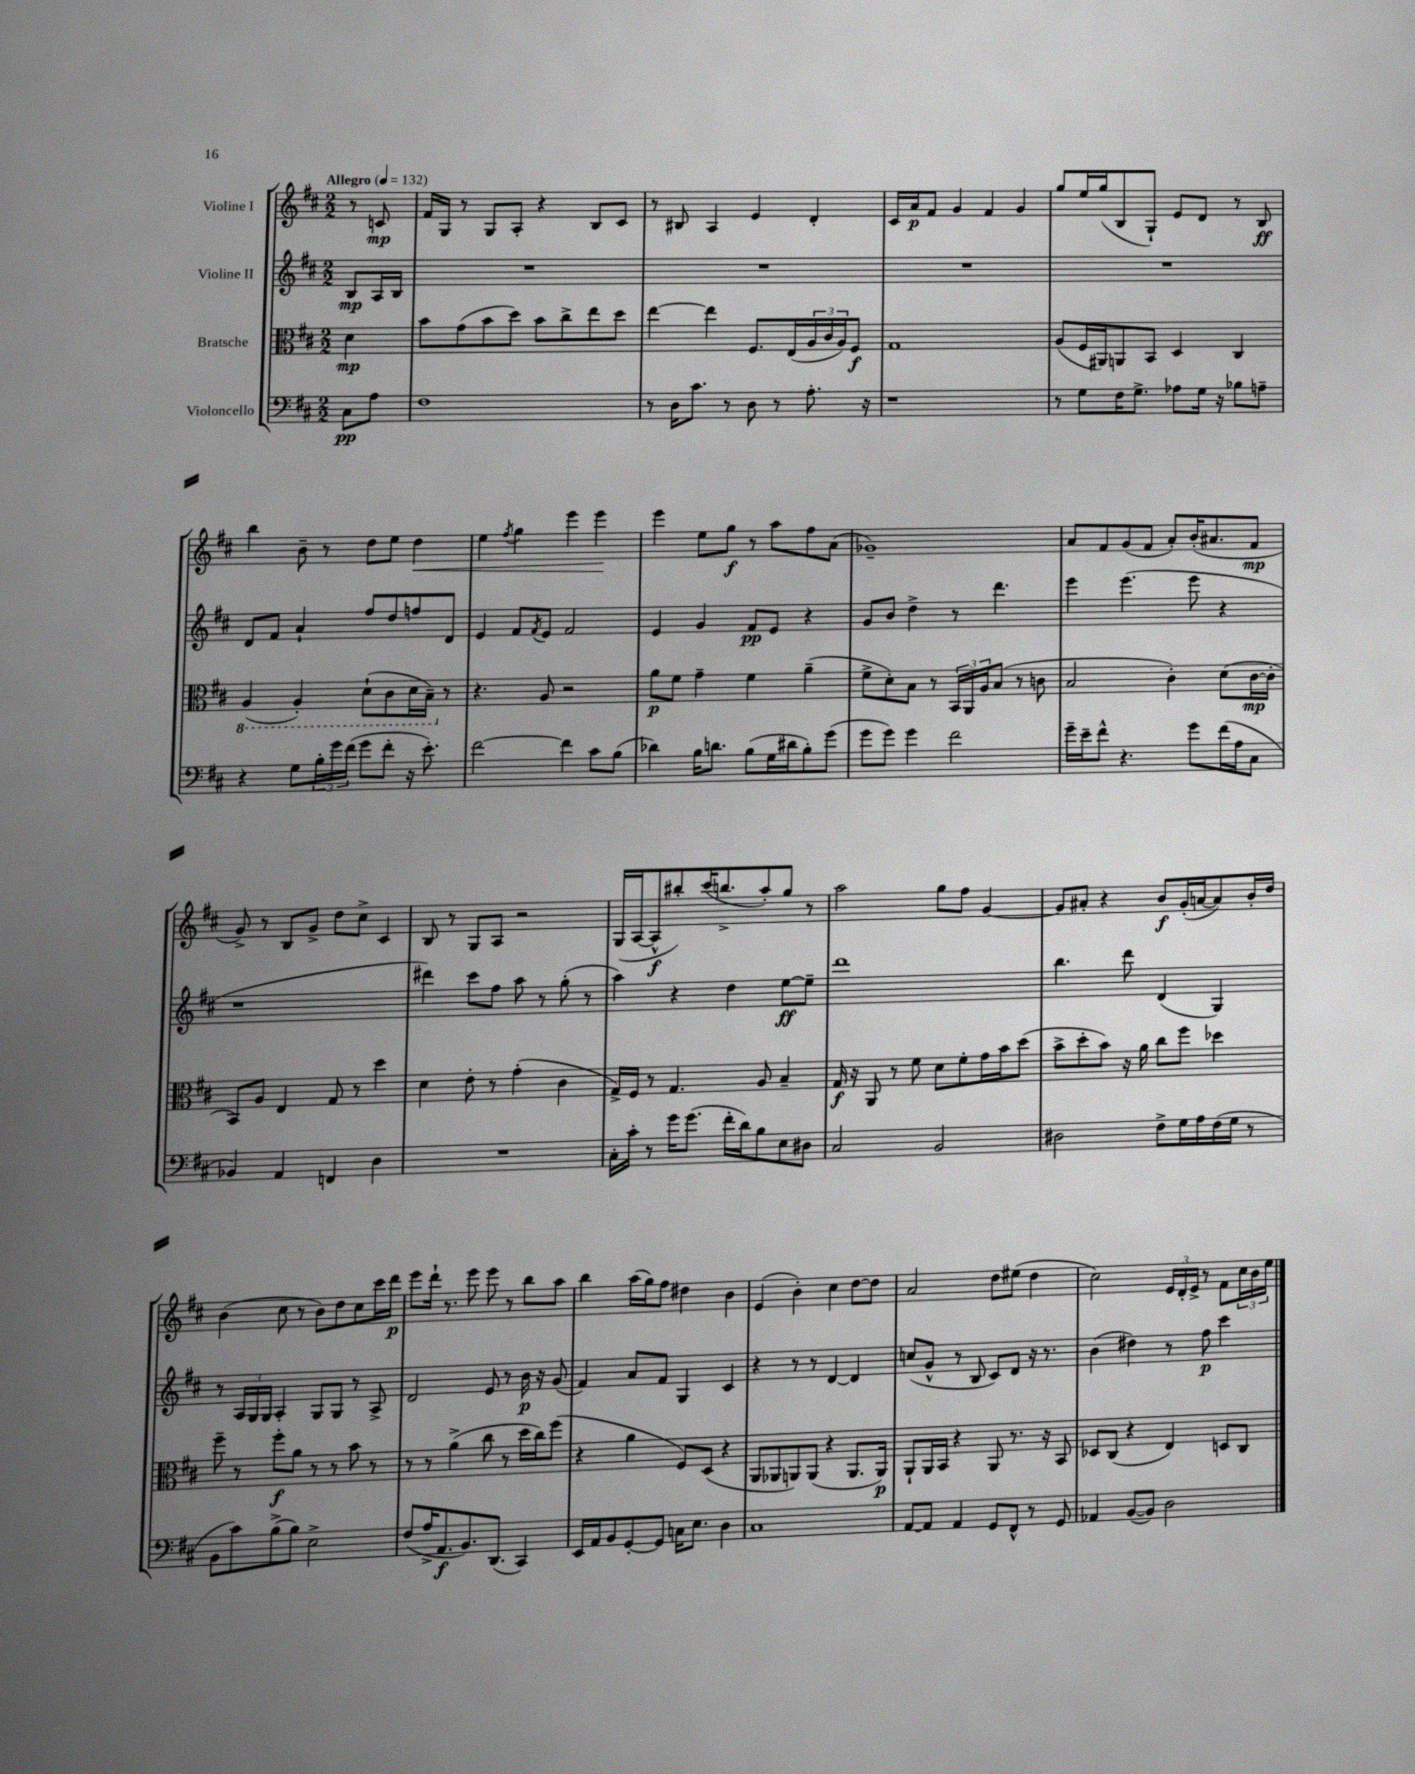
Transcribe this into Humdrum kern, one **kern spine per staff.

**kern	**dynam	**kern	**dynam	**kern	**dynam	**kern	**dynam
*part4	*part4	*part3	*part3	*part2	*part2	*part1	*part1
*staff4	*staff4	*staff3	*staff3	*staff2	*staff2	*staff1	*staff1
*I"Violoncello	*	*I"Bratsche	*	*I"Violine II	*	*I"Violine I	*
*clefF4	*	*clefC3	*	*clefG2	*	*clefG2	*
*k[f#c#]	*	*k[f#c#]	*	*k[f#c#]	*	*k[f#c#]	*
*M2/2	*	*M2/2	*	*M2/2	*	*M2/2	*
*MM132	*	*MM132	*	*MM132	*	*MM132	*
=	=	=	=	=	=	=	=
!	!	!	!	!	!	!LO:TX:a:B:t=Allegro	!
8C#\L	pp	4d\	mp	8B/L	mp	8r	.
8A\J	.	.	.	16A/L	.	8cn/	mp
.	.	.	.	16B/JJ	.	.	.
=1	=1	=1	=1	=1	=1	=1	=1
1F#	.	8b\L	.	1r	.	16f#/LL	.
.	.	.	.	.	.	16G/JJ	.
.	.	(8g\	.	.	.	8r	.
.	.	8b\	.	.	.	8G/L	.
.	.	8dd\J)	.	.	.	8A'/J	.
.	.	8b\L	.	.	.	4r	.
.	.	8cc#^\	.	.	.	.	.
.	.	8ee\	.	.	.	8B/L	.
.	.	8dd\J	.	.	.	8c#/J	.
=2	=2	=2	=2	=2	=2	=2	=2
8r	.	[4ee\	.	1r	.	8r	.
16D\KL	.	.	.	.	.	8B#X/	.
8.c#\J	.	.	.	.	.	.	.
.	.	4ee\]	.	.	.	4A/	.
8r	.	.	.	.	.	.	.
8D\	.	8.F#/L	.	.	.	4e/	.
8r	.	.	.	.	.	.	.
.	.	(16E/L	.	.	.	.	.
8.A'\	.	24A/	.	.	.	4d'/	.
.	.	24c#/	.	.	.	.	.
.	.	24A/J)	.	.	.	.	.
.	.	8F#/J	f	.	.	.	.
16r	.	.	.	.	.	.	.
=3	=3	=3	=3	=3	=3	=3	=3
1r	.	1G	.	1r	.	16c#/LL	.
.	.	.	.	.	.	16a/J	p
.	.	.	.	.	.	8f#/J	.
.	.	.	.	.	.	4g/	.
.	.	.	.	.	.	4f#/	.
.	.	.	.	.	.	4g/	.
=4	=4	=4	=4	=4	=4	=4	=4
8r	.	(8A/L	.	1r	.	8gg/L	.
8G\L	.	16F#/L	.	.	.	16ee/L	.
.	.	16AA#X/J)	.	.	.	(16gg/J	.
16F#\K	.	8AAn/	.	.	.	8B/	.
8.G^\J	.	.	.	.	.	.	.
.	.	8BB/J	.	.	.	8G`/J)	.
8A-X\L	.	4D/	.	.	.	8e/L	.
16G\Jk	.	.	.	.	.	8d/J	.
16r	.	.	.	.	.	.	.
8B-X\L	.	4C#/	.	.	.	8r	.
8An~\J	.	.	.	.	.	8B/	ff
!!LO:LB:g=z
=5	=5	=5	=5	=5	=5	=5	=5
*	*	*8ba	*	*	*	*	*
4r	.	(4AA/	.	8d/L	.	4bb\	.
.	.	.	.	8f#/J	.	.	.
8G\L	.	4AA'/)	.	4a`/	.	8b~\	.
24B'\L	.	.	.	.	.	8r	.
24g\	.	.	.	.	.	.	.
(24f#\JJ	.	.	.	.	.	.	.
8g\L	.	(8D`\L	.	8ff#/L	.	8dd\L	.
8f#'\J	.	8C#\	.	8dd/	.	8ee\J	.
!	!	!	!	!	!	!	!LO:HP:b
16r	.	16D\L	.	8ffn/	.	4dd\	<
8.e'\)	.	16BB~\JJ)	.	.	.	.	.
*	*	*X8ba	*	*	*	*	*
.	.	8r	.	8d/J	.	.	.
=6	=6	=6	=6	=6	=6	=6	=6
[2f#\	.	4.r	.	4e/	.	4ee\	.
.	.	.	.	.	.	8qff#/	.
.	.	.	.	8f#/L	.	4gg\	.
.	.	.	.	8qf#/	.	.	.
.	.	8A/	.	8e/J	.	.	.
4f#\]	.	2r	.	2f#/	.	4eee\	.
8c#\L	.	.	.	.	.	4eee\	.
(8B\J	.	.	.	.	.	.	.
.	.	.	.	.	.	.	[
=7	=7	=7	=7	=7	=7	=7	=7
4d-X\)	.	8a\L	p	4e/	.	4eee\	.
.	.	8f#\J	.	.	.	.	.
16B\KL	.	4g~\	.	4g/	.	8ee\L	.
8.dn\J	.	.	.	.	.	.	.
.	.	.	.	.	.	8gg\J	f
(8B\L	.	4f#\	.	8f#/L	pp	8r	.
16G\L	.	.	.	8e/J	.	8aa\L	.
16d#X\J	.	.	.	.	.	.	.
8B'\)	.	(4a~\	.	4r	.	8ff#\	.
(8g\J	.	.	.	.	.	(8a\J	.
=8	=8	=8	=8	=8	=8	=8	=8
8g\L	.	8f#^\L	.	8g/L	.	1g-X~)	.
8g\J)	.	8d'\)	.	8b/J	.	.	.
4g\	.	8B\J	.	4dd^\	.	.	.
.	.	8r	.	.	.	.	.
2f#\	.	24BB/LL	.	8r	.	.	.
.	.	24AA/	.	.	.	.	.
.	.	24A/J	.	.	.	.	.
.	.	(8B/J	.	4.ddd\	.	.	.
.	.	8r	.	.	.	.	.
.	.	8cn\	.	.	.	.	.
=9	=9	=9	=9	=9	=9	=9	=9
16g~\LL	.	2B/	.	4eee\	.	8a/L	.
16e~\J	.	.	.	.	.	.	.
8f#^^\J	.	.	.	.	.	8f#/	.
4.r	.	.	.	(4.eee\	.	(8g/	.
.	.	.	.	.	.	8f#/J	.
.	.	4c#'\)	.	.	.	8a'/L)	.
8g\L	.	.	.	8eee\	.	(16b'/K	.
.	.	.	.	.	.	8.a#X/	.
(16f#\L	.	(8d\L	.	4r	.	.	.
16A\J	.	.	.	.	.	.	.
8C#\J	.	[16c#\L	mp	.	.	8f#/J	mp
.	.	16c#'\JJ]	.	.	.	.	.
!!LO:LB:g=z
=10	=10	=10	=10	=10	=10	=10	=10
4BB-X/)	.	8BB/L)	.	1r	.	8g^/)	.
.	.	8A/J	.	.	.	8r	.
4AA/	.	4E/	.	.	.	8B/L	.
.	.	.	.	.	.	8g^/J	.
4FFn/	.	8G/	.	.	.	8dd\L	.
.	.	8r	.	.	.	8cc#^\J	.
4D\	.	4dd\	.	.	.	4c#/	.
=11	=11	=11	=11	=11	=11	=11	=11
1r	.	4d\	.	4ddd#X\)	.	8B/	.
.	.	.	.	.	.	8r	.
.	.	8e'\	.	8ccc#\L	.	8G/L	.
.	.	8r	.	8ff#\J	.	8A/J	.
.	.	(4g'\	.	8aa\	.	2r	.
.	.	.	.	8r	.	.	.
.	.	4c#\	.	(8gg'\	.	.	.
.	.	.	.	8r	.	.	.
=12	=12	=12	=12	=12	=12	=12	=12
16C#'\LL	.	16G^/LL)	.	4aa\)	.	(16G/LL	.
16c#'\JJ	.	16F#/JJ	.	.	.	[16A/J	.
8r	.	8r	.	.	.	8A^^/]	f
16g\KL	.	4.G/	.	4r	.	8bb#X'/)	.
(8.g\J	.	.	.	.	.	.	.
.	.	.	.	.	.	(16ccc#/K	.
.	.	.	.	.	.	8.bbn^/	.
16f#'\LL	.	.	.	4dd\	.	.	.
16d\J)	.	.	.	.	.	.	.
8B\	.	8A/	.	.	.	8aa'/)	.
8E\	.	4B~/	.	[8ee\L	ff	8gg/J	.
8D#X\J	.	.	.	8ee~\J]	.	8r	.
=13	=13	=13	=13	=13	=13	=13	=13
2C#/	.	16G/	f	1ddd	.	2aa\	.
.	.	16r	.	.	.	.	.
.	.	8AA/	.	.	.	.	.
.	.	8r	.	.	.	.	.
.	.	8f#\	.	.	.	.	.
2BB/	.	8d\L	.	.	.	8gg\L	.
.	.	8f#'\	.	.	.	8ff#\J	.
.	.	16g\L	.	.	.	[4g/	.
.	.	16b\J	.	.	.	.	.
.	.	(8dd\J	.	.	.	.	.
=14	=14	=14	=14	=14	=14	=14	=14
2D#X\	.	8b^\L	.	4.bb\	.	8g/L]	.
.	.	8dd'\	.	.	.	8a#X'/J	.
.	.	8b\J)	.	.	.	4r	.
.	.	16r	.	8ddd\	.	.	.
.	.	16a\	.	.	.	.	.
8F#^\L	.	8cc#\L	.	(4d/	.	8b/L	f
16G\L	.	8ff#\J	.	.	.	(16g'/L	.
16A\	.	.	.	.	.	[16an/J	.
(16F#\	.	4dd-X\	.	4G/)	.	8a/])	.
16G\JJ	.	.	.	.	.	.	.
8r	.	.	.	.	.	16b'/L	.
.	.	.	.	.	.	16dd/JJ	.
!!LO:LB:g=z
=15	=15	=15	=15	=15	=15	=15	=15
8BB\L	.	8ff#~\	.	8r	.	(4b\	.
8c#\)	.	8r	.	24A/LL	.	.	.
.	.	.	.	24G/	.	.	.
.	.	.	.	24G/JJ	.	.	.
(8B^\	.	8ff#'\L	f	4A'/	.	8cc#\	.
8B\J)	.	8a\J	.	.	.	8r	.
2E^\	.	8r	.	8G/L	.	8b\L)	.
.	.	8r	.	8G/J	.	8dd\	.
.	.	8b\	.	8r	.	8cc#\	.
.	.	8r	.	8A^/	.	16ccc#\L	.
.	.	.	.	.	.	16ddd\JJ	p
=16	=16	=16	=16	=16	=16	=16	=16
(8F#/L	.	8r	.	2d/	.	8eee\L	.
16A^/K	.	8r	.	.	.	16ddd`\Jk	.
8.AA/	f	.	.	.	.	8.r	.
.	.	(4a^\	.	.	.	.	.
8.BB/)	.	.	.	.	.	8eee\	.
.	.	8cc#\	.	8e/	.	8eee\	.
(8.DD/J	.	.	.	.	.	.	.
.	.	8r	.	8r	.	8r	.
4CC#/)	.	16dd\LL	.	16b\	p	8bb\L	.
.	.	16cc#\J)	.	16r	.	.	.
.	.	(8ff#\J	.	(8g/	.	8aa\J	.
=17	=17	=17	=17	=17	=17	=17	=17
16EE/LL	.	4r	.	4f#/)	.	4bb\	.
16AA/J	.	.	.	.	.	.	.
8BB/	.	.	.	.	.	.	.
[8GG'/	.	4a\	.	8a/L	.	(16aa\LL	.
.	.	.	.	.	.	16gg\J)	.
8GG/J]	.	.	.	8f#/J	.	8ff#\J	.
16Cn\KL	.	8F#/L)	.	4G/	.	4dd#X\	.
8.E\J	.	.	.	.	.	.	.
.	.	(8D/J	.	.	.	.	.
4D\	.	4r	.	4c#/	.	4b\	.
=18	=18	=18	=18	=18	=18	=18	=18
1C#	.	8AA/L	.	4r	.	(4e/	.
.	.	8AA-X/	.	.	.	.	.
.	.	8AAn/)	.	8r	.	4b'\)	.
.	.	(8AA/J	.	8r	.	.	.
.	.	4r	.	[4d/	.	4cc#\	.
.	.	8.AA/L	.	4d/]	.	[8dd\L	.
.	.	.	.	.	.	8dd\J]	.
.	.	16AA/Jk)	p	.	.	.	.
=19	=19	=19	=19	=19	=19	=19	=19
[8AA/L	.	8AA`/L	.	(8ccn/L	.	2a/	.
8AA/J]	.	16AA/L	.	8g^^/J	.	.	.
.	.	16BB/JJ	.	.	.	.	.
4AA/	.	4r	.	8r	.	.	.
.	.	.	.	8B/	.	.	.
8GG/L	.	8AA/	.	8c#/L)	.	8dd\L	.
8FF#^^/J	.	8.r	.	8d/J	.	(8ee#X\J	.
8r	.	.	.	16r	.	4dd\	.
.	.	16r	.	8.r	.	.	.
8GG/	.	8BB/	.	.	.	.	.
=20	=20	=20	=20	=20	=20	=20	=20
4AA-X/	.	8D-X/L	.	(4b\	.	2cc#\)	.
.	.	(8C#/J	.	.	.	.	.
([8BB/L	.	4r	.	4dd#X\)	.	.	.
8BB/J])	.	.	.	.	.	.	.
2D\	.	4E/)	.	8r	.	24e/LL	.
.	.	.	.	.	.	24d'/	.
.	.	.	.	.	.	24e^/JJ	.
.	.	.	.	8ff#\	p	8r	.
.	.	8Dn/L	.	4ccc#\	.	8f#\L	.
.	.	8C#/J	.	.	.	24cc#\L	.
.	.	.	.	.	.	24b\	.
.	.	.	.	.	.	24ee\JJ	.
==	==	==	==	==	==	==	==
*-	*-	*-	*-	*-	*-	*-	*-
